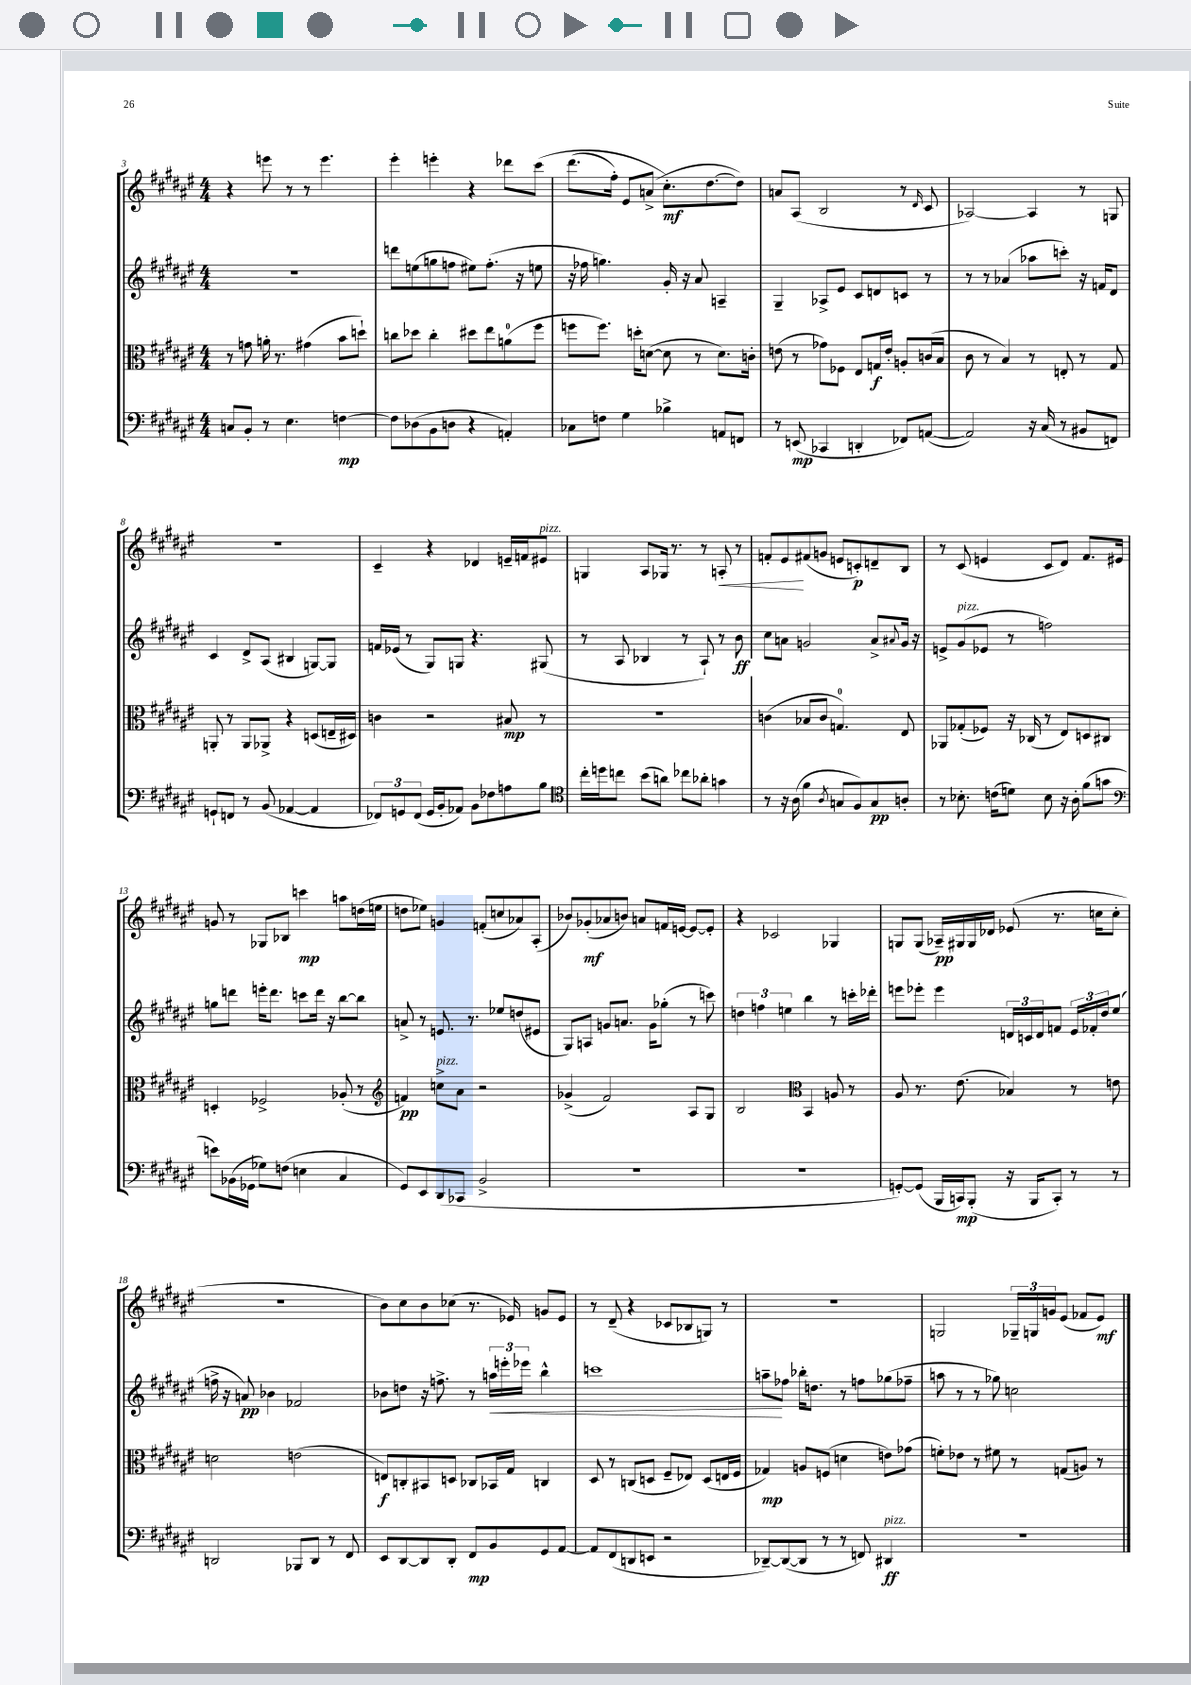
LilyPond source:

<<
\new StaffGroup <<
\new Staff = "s0" {
    \clef treble \key fis \major \numericTimeSignature \time 4/4
    r4 e'''8 r8 r8 e'''4. |
    eis'''4-. e'''4-. r4 des'''8 cis'''8\( |
    dis'''8.( fis''16-.) eis'8 a'8->( cis''8.-.\mf\) dis''8.~ dis''8) |
    a'8 ais8( b2 r8 \grace { dis'16 } cis'8 |
    aes2~) aes4 r8 g8 |
    R1 |
    cis'4-- r4 des'4 e'16-- f'16 eis'8^\markup { \italic "pizz." } |
    g4 ais8 ges16 r8. r8 a8-.\< r8 |
    f'8-. eis'8\! fis'8( g'8 e'8 c'8-.\p) d'8-- b8 |
    r8 cis'8( e'4 cis'8 dis'8) fis'8. eis'16 |
    g'8 r8 ges8 bes8 c'''4\mp a''8 d''16( e''16 |
    d''8 ees''8) g'4 f'8-.( c''8 aes'8) ais8-.( |
    bes'8) ges'8-.\mf( aes'8 b'8) a'8 f'16 e'16~ e'8~ e'8-. |
    r4 ces'2 ges4 |
    g8 g8( aes16--\pp) gis16 gis16 des'16 ees'8( r8. c''16 c''8-. |
    R1 |
    b'8) cis''8 b'8 ces''8( r8. ees'16) g'8 ees'8 |
    r8 dis'8--( r4 ces'8 bes8 g8) r8 |
    R1 |
    g2 \tuplet 3/2 { ges16-- g16 g'16 } eis'8( fes'8 eis'8\mf) \bar "|." |
}
\new Staff = "s1" {
    \clef treble \key fis \major \numericTimeSignature \time 4/4
    R1 |
    d'''8 e''8( g''8 f''8 eis''8) f''8.-.( r16 e''8 |
    r16 fes''16 g''4.) gis'16-. r16 ais'8 a4-- |
    gis4-- aes8-> eis'8 cis'8 d'8 c'8 r8 |
    r8 r8 aes'4( aes''8 c'''8-.) r16 f'16 dis'8 |
    cis'4 dis'8-> ais8( bis4 g8~) g8 |
    f'16 ees'16( r8 gis8) g8 r4. gis8( |
    r8 ais8 bes4 r8 ais8-!) r8 b'8\ff |
    cis''8 a'8 g'2 a'8-> \appoggiatura { ais'8 } g'16 r16 |
    e'8-> gis'8^\markup { \italic "pizz." }( ees'8 r8 f''2) |
    g''8 d'''8 e'''16-. d'''8. c'''8 d'''16 r16 b''8~ b''8 |
    a'8-> r8 e'8. r8. ees''8 d''8( eis'8 |
    gis8) a8 g'8 a'8. g'16 ges''8-.( r8 c'''8) |
    \tuplet 3/2 { d''4 f''4 e''4 } b''4 r8 c'''16-. des'''16-. |
    e'''8 ees'''8-. ees'''4 \tuplet 3/2 { d'16 c'16 d'16 } f'8 \tuplet 3/2 { eis'16 fes'16-. dis''16 } eis''8( |
    f''16-> r16 a'8\pp) bes'4 fes'2 |
    bes'8 d''8 r16 f''8.-> r8 \tuplet 3/2 { a''16\< e'''16-. ees'''16 } b''4-^ |
    c'''1 |
    a''8--\! fes''8 bes''16-. d''8. r8 f''8 ges''8( fes''8-- |
    a''8 r8 r8 ges''8) c''2 \bar "|." |
}
\new Staff = "s2" {
    \clef alto \key fis \major \numericTimeSignature \time 4/4
    r8 g'8 a'16-. r8. gis'4( b'8 d''8-!) |
    c''8 des''8 c''4-. dis''8 eis''8 a'8-0( fis''8 |
    f''8 f''8.) d''16-. d'8~( d'8 r8 d'8.) c'16-. |
    e'8( r8 ges'8) fes8 eis8 g16\f e'16-. a8-. c'16( b16 |
    cis'8 r8 b4) r8 e8-. r8 gis8 |
    a,8-. r8 a,8 aes,8-> r4 d8( e16-- dis16) |
    c'4 r2 bis8\mp r8 |
    R1 |
    c'4( bes8 c'8 g4.-0) eis8 |
    aes,8 ges8-.( fes8) r16 ces16( r8 eis8) d8 cis8 |
    d4-. fes2-> aes8-.( r8 |
    \clef treble f'4\pp) c''8->^\markup { \italic "pizz." } ais'8 r2 |
    ges'4->( fis'2) ais8 gis8 |
    b2 \clef alto b,4 a8 r8 |
    ais8 r8. eis'8.( bes4) r8 e'8 |
    d'2 e'2( |
    e8\f) c8-. bis,8 d8 ces8 bes,16 gis16 c4 |
    dis8 r8 c8( d8 fis8-- ees8) d8( e16 fis16 |
    ges4\mp) a8 f8( d'4 e'8) ges'8( |
    f'8-.) ees'8 r8 fis'8 r8 g8( a8) r8 \bar "|." |
}
\new Staff = "s3" {
    \clef bass \key fis \major \numericTimeSignature \time 4/4
    c8 b,8-. r8 eis4. f4~\mp |
    f8 des8( b,8 d8 r4 a,4-.) |
    ces8 f8 gis4 bes4-> a,8 f,8 |
    r8 e,8\mp( ces,4 d,4-. fes,8) a,8~( |
    a,2) r16 cis16( r8 bis,8 f,8) |
    g,8-! f,8 r8 b,8( aes,4~ aes,4 |
    \tuplet 3/2 { fes,8) g,8 fes,8( } g,16 b,16-. aes,8) b,8 fes8 a8 b8 |
    \clef tenor cis''16-. d''16 c''8 b'8( a'8) ces''8 aes'8-. g'4 |
    r8 r16 ais16( fis'4 \acciaccatura { ais8 } g8 fis8) g8\pp a8-. |
    r8 bes8.-. c'16( d'8) bes8 r16 ais16-. fis'8( g'8 |
    \clef bass e'8) bes,16( ges,16 ges8) f8( e4 cis4 |
    gis,8) eis,8 dis,8( ces,8 b,2-> |
    r1 |
    R1 |
    g,8~-.) g,8( b,,16 c,16\mp) b,,8-.( r16 b,,16 c,8-.) r8 r8 |
    d,2 bes,,8 d,8 r8 fis,8 |
    eis,8 dis,8~ dis,8 dis,8-. fis,8\mp b,8 gis,8 ais,8~ |
    ais,8 fis,8( d,8 e,8 r2 |
    des,8~--) des,8~( des,8 r8 r8 f,8) dis,4\ff^\markup { \italic "pizz." } |
    r1 \bar "|." |
}
>>
>>
\layout { \context { \Score currentBarNumber = #3 } }
